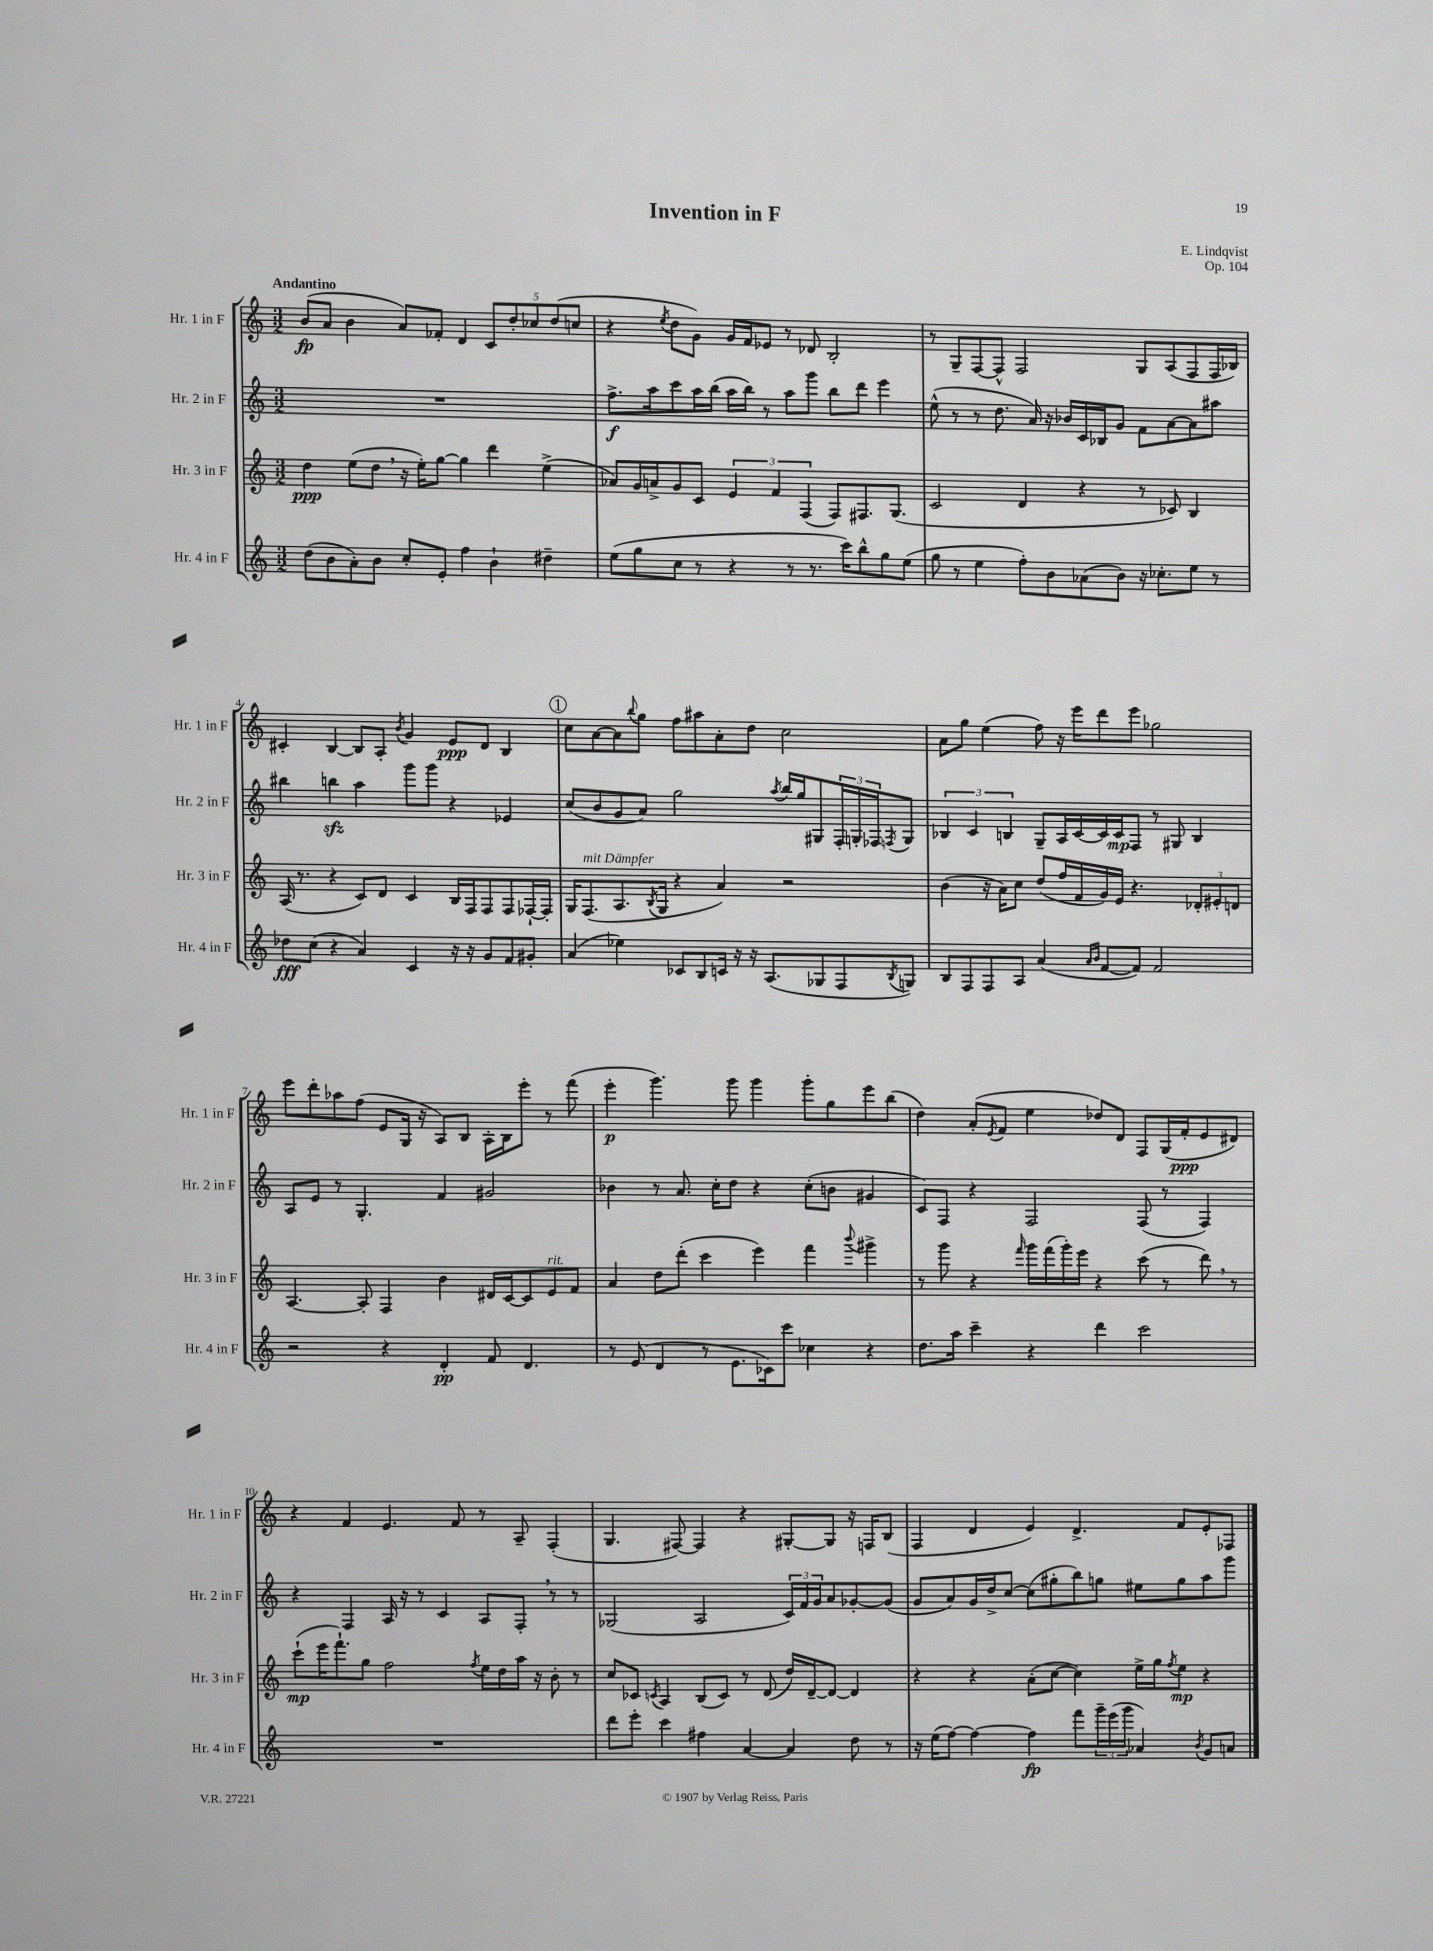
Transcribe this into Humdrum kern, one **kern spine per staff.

**kern	**kern	**kern	**kern
*staff4	*staff3	*staff2	*staff1
*clefG2	*clefG2	*clefG2	*clefG2
*k[]	*k[]	*k[]	*k[]
*M3/2	*M3/2	*M3/2	*M3/2
(8dd	4dd	1.r	(8b
8b	.	.	8a
8a')	(8ee	.	4b
8b	8dd	.	.
8cc'	16r	.	8a)
.	16ee')	.	.
8e'	[8gg	.	8f-'
4ff	4gg]	.	4d
4b`	4ddd	.	10c
.	.	.	10dd'
.	.	.	10cc-
4dd#~	(4ee^	.	.
.	.	.	(10dd
.	.	.	10cc
=	=	=	=
(8ee	8a-)	8.ff^	4r
8gg	16g	.	.
.	16a^	16aa	.
.	.	.	8qee
8cc	8g	8ccc	8dd
8r	8c	16aa	8g)
.	.	(16bb	.
4r	6e	16aa	16g
.	.	16bb)	16f
.	.	8r	8e-
.	6f	.	.
8r	.	8aa	8r
.	(6F	.	.
8.r	.	8ggg	8d-
.	8F)	8bb	2B'
16ccc)	.	.	.
8bb^^	8.F#	8ddd	.
8gg	.	4eee	.
.	(8.G	.	.
(8ee	.	.	.
=	=	=	=
8gg	2c	(8ee^^	8r
8r	.	8r	8G~
4ee	.	8r	[8F
.	.	8.dd	8F^^]
8ff')	4d	.	2F
.	.	16a)	.
8b	.	16r	.
.	.	16b-	.
(8a-	4r	16c	.
.	.	16B-	.
8b)	.	8g	.
16r	8r	8f	8G
8.cc-'	.	.	.
.	8c-)	[8a	(8A
8ee	4B	8a]	8F
8r	.	8aa#	16F
.	.	.	16B-)
=	=	=	=
8dd-	(16A	4bb#	4c#'
.	8.r	.	.
(8cc	.	.	.
4r	4r	4bb	[4B
4a)	8c)	4aa	8B]
.	8d	.	8A'
.	.	.	8qb
4c	4c	8ggg	4g
.	.	8ggg	.
16r	16B	4r	8e
16r	16F	.	.
8g	8F	.	8d
8f	8F	4e-	4B
8g#'	[16F-`	.	.
.	16F-']	.	.
=	=	=	=
(4a	16G	(8cc	8cc
.	(8.F	.	.
.	.	8b	[8a
4ee-)	8.A	8g	8a]
.	.	.	8qqbb
.	.	8a)	8gg
.	8qB	.	.
.	16G	.	.
8c-	4r	2gg	8ff
8B	.	.	8aa#
16c	4a)	.	8a'
16r	.	.	.
16r	.	.	8dd
(8.A	.	.	.
.	.	8qaa	.
.	2r	16bb	2cc
.	.	16gg	.
8G-	.	8G#	.
8F	.	24F'	.
.	.	24G'	.
.	.	24F-	.
8qB	.	8qF	.
8G)	.	8G	.
=	=	=	=
8B	(4b	6B-	8a
8F	.	.	8gg
.	.	6c	.
8F	16r	.	(4ee
.	16a)	.	.
.	.	6B	.
8A	8cc	.	.
(4a	(8dd	8G~	8ff)
.	16ff	16A	16r
.	16f	[16c	16eee
16qqa	.	.	.
16qqb	.	.	.
[8f	16g)	16c]	8ddd
.	16e	16c	.
8f])	4.r	8F	8eee
2f	.	8r	2gg-
.	.	8G#	.
.	12d-'	4B	.
.	12e#'	.	.
.	12d	.	.
=	=	=	=
2r	[4.A	8A	8eee
.	.	8e	8ddd'
.	.	8r	8aa-
.	8A']	4.G'	(8ff
4r	4F	.	8e
.	.	.	16G
.	.	.	16r
4d'	4b	4f	8A)
.	.	.	8B
8f	16d#	2g#	16A'
.	[16c	.	16B
4.d	8c]	.	8eee'
.	8e	.	8r
.	8f	.	(8fff
=	=	=	=
8r	4a	4b-	4eee'
(8e	.	.	.
4d	8dd	8r	4.ggg)
.	(8ddd'	8.a	.
8r	4ccc	.	.
.	.	16cc'	.
8.e	.	8dd	8ggg
.	4eee)	4r	4ggg
16c-)	.	.	.
8ccc	.	.	.
4cc-	4fff	(8cc'	8ggg'
.	.	8b	8gg
.	8qqbbb	.	.
4r	4ggg#^	4g#	8eee
.	.	.	(8bb
=	=	=	=
8.dd	8r	8c)	4dd)
.	8ggg	8F	.
16aa	.	.	.
4ccc~	4r	4r	(8a'
.	.	.	8qe
.	.	.	8f
.	16qqfff	.	.
4r	16ggg	2F	4ee
.	(16fff	.	.
.	16ggg')	.	.
.	16eee	.	.
4ddd	4r	.	8dd-)
.	.	.	8d
2ccc	(8ccc	(8F	8F
.	8r	8r	(16G
.	.	.	16f'
.	8ddd)	4F)	8e
.	8r	.	8d#)
=	=	=	=
1.r	(8ccc`	4r	4r
.	16eee	.	.
.	8.fff`)	.	.
.	.	4F	4f
.	8gg	.	.
.	2ff	16A	4.e
.	.	16r	.
.	.	8r	.
.	.	4c	.
.	.	.	8f
.	8qff	.	.
.	16ee	8A	8r
.	16dd	.	.
.	16aa	8F'	8A~
.	16r	.	.
.	8b'	8r	(4F'
.	8r	8r	.
=	=	=	=
8ddd	8cc	(2G-	4.G
8eee'	8c-	.	.
.	8qc	.	.
4ccc	4A	.	.
.	.	.	[8F#)
4ff#	(8B	2A	4F#]
.	8c)	.	.
[4a	8r	.	4r
.	(8d	.	.
4a]	16dd)	24c)	[8G#'
.	.	24f	.
.	[16d~	.	.
.	.	24g	.
.	8d_	8a	8G#]
8dd	4d]	[8g-'	16r
.	.	.	16F
8r	.	(8g-]	(8B
=	=	=	=
16r	4r	8g	4F
(16ee	.	.	.
[8ff)	.	8a)	.
4ff_	4r	16g	4d
.	.	16dd^	.
.	.	[8cc	.
4ff]	(8a'	(8cc]	4e)
.	[8cc	8gg#'	.
8fff	4cc])	8bb)	4.d^
24ggg~	.	8gg	.
(24eee	.	.	.
24ggg	.	.	.
4a-)	16ee^	8ee#	.
.	16gg	.	.
.	8qff	.	.
.	8ee	8gg	8f
8qb	.	.	.
8g	4r	8aa	8e'
8a	.	8ggg	8F-
==	==	==	==
*-	*-	*-	*-
